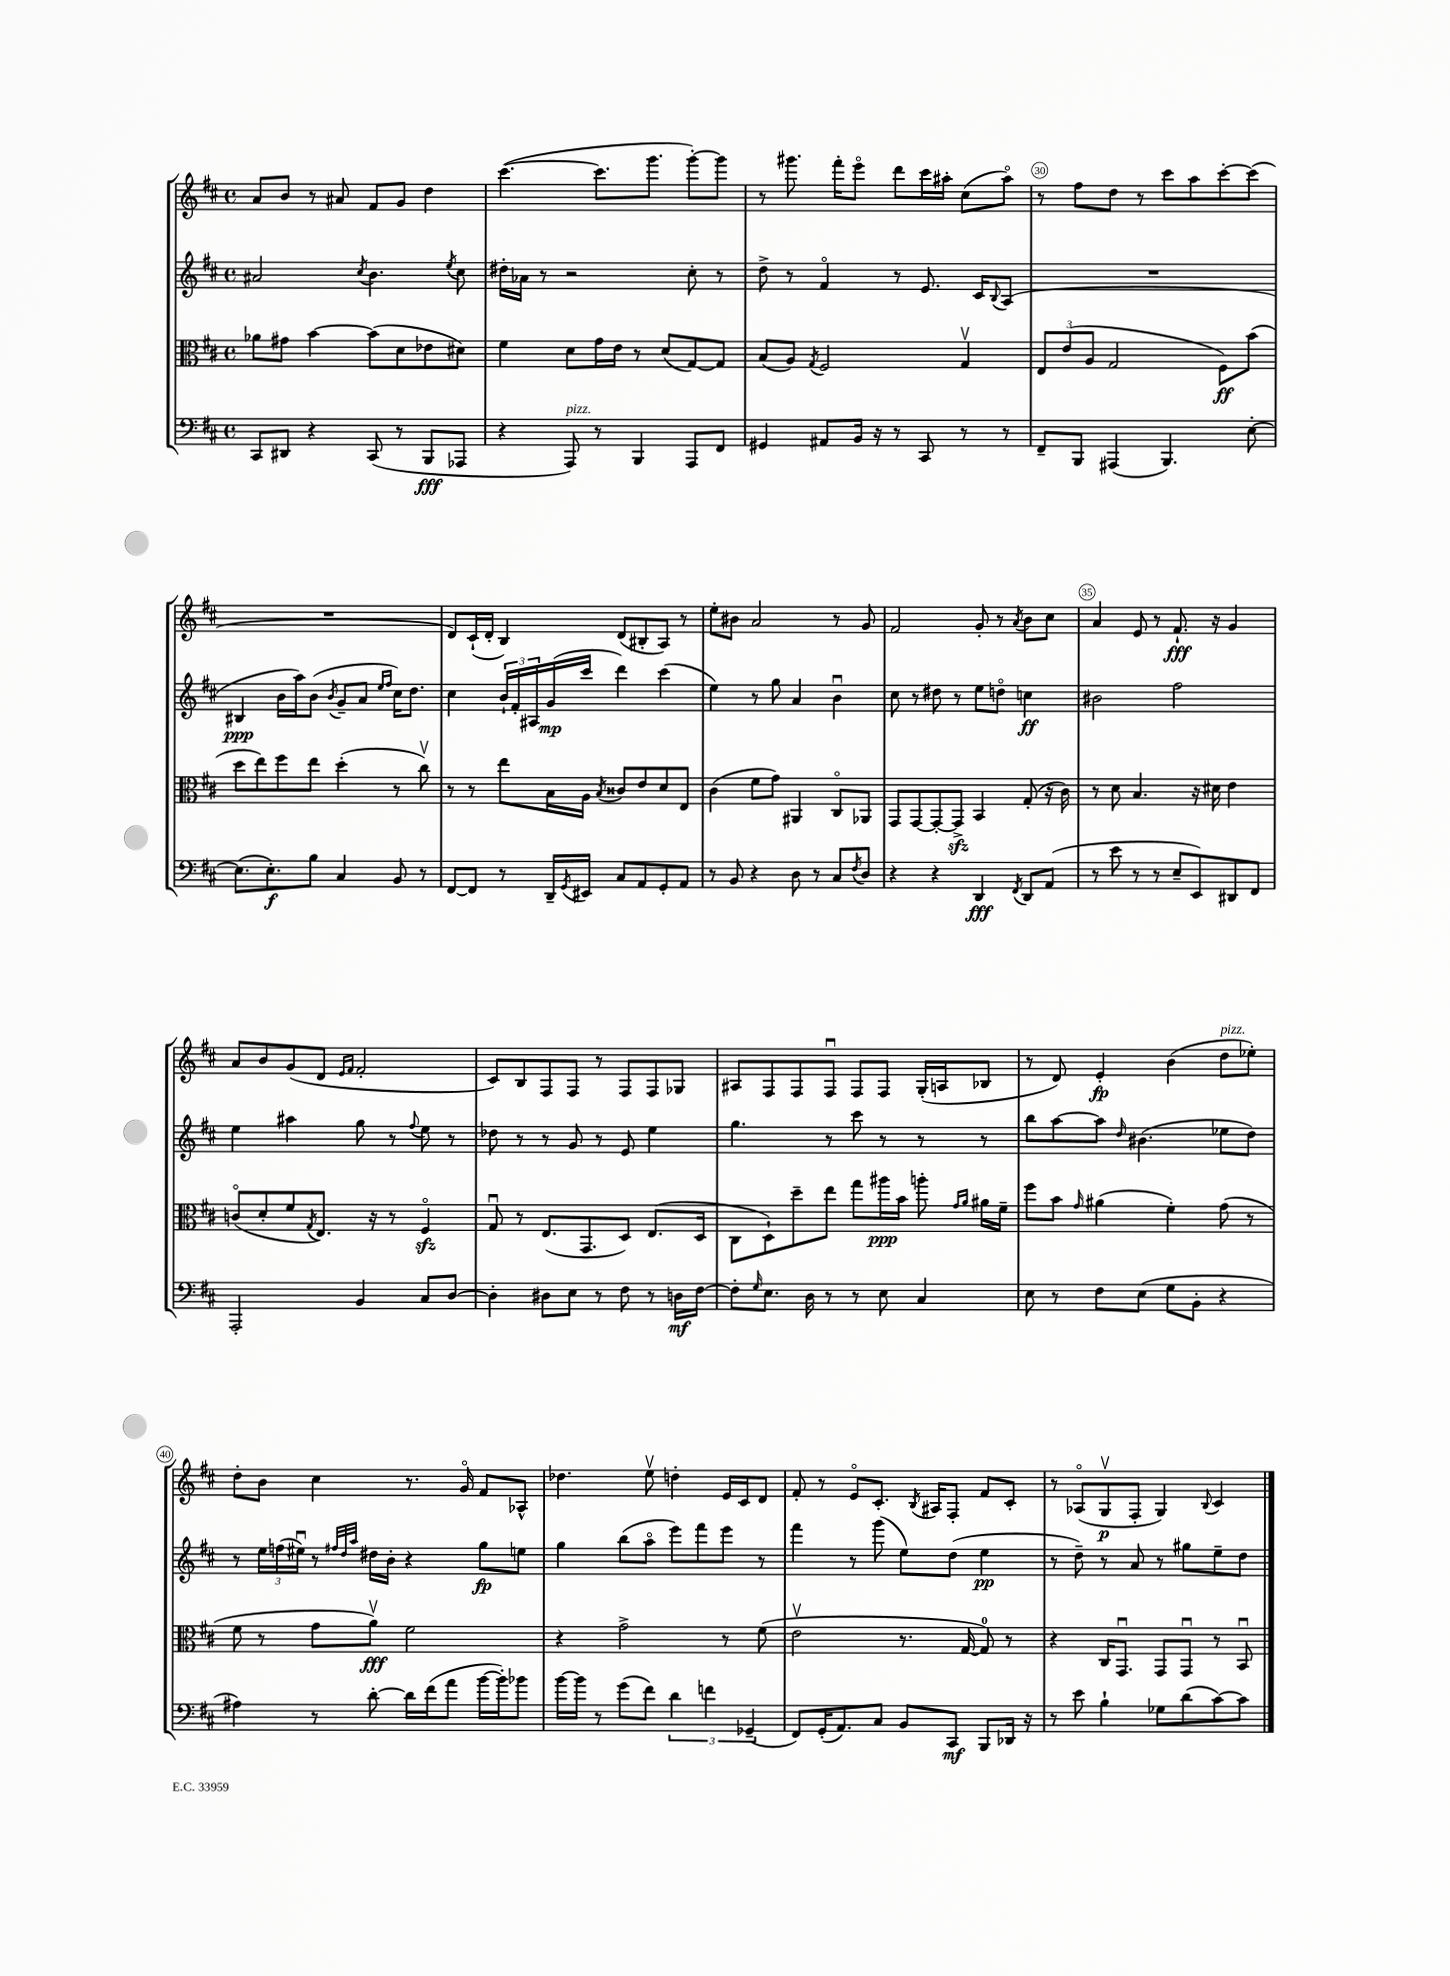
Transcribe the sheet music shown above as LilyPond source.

<<
\new StaffGroup <<
\new Staff = "s0" {
    \clef treble \key d \major \defaultTimeSignature \time 4/4
    a'8 b'8 r8 ais'8 fis'8 g'8 d''4 |
    cis'''4.~( cis'''8. g'''8. g'''8~-.) g'''8 |
    r8 gis'''8. fis'''16-. e'''8\flageolet d'''8 cis'''16 ais''16-. cis''8( ais''8\flageolet) |
    r8 fis''8 d''8 r8 cis'''8 a''8 cis'''8~-. cis'''8( |
    R1 |
    d'8) cis'16-!( d'16-. b4) d'8( bis8-. a8) r8 |
    e''8-. bis'8 a'2 r8 g'8 |
    fis'2 g'8-. r8 \acciaccatura { a'8 } b'8 cis''8 |
    a'4 e'8 r8 fis'8.-!\fff r16 g'4 |
    a'8 b'8 g'8( d'8 \grace { e'16 fis'16 } fis'2-. |
    cis'8) b8 fis8 fis8 r8 fis8 fis8 ges8 |
    ais8 fis8 fis8 fis8\downbow fis8 fis8 g16-.( a16 bes8 |
    r8 d'8) e'4-.\fp b'4( d''8^\markup { \italic "pizz." } ees''8-.) |
    d''8-. b'8 cis''4 r8. g'16\flageolet fis'8 aes8-^ |
    des''4. e''8\upbow d''4-. e'16 cis'16 d'8 |
    fis'8-. r8 e'8\flageolet cis'8.-. \acciaccatura { b8 } ais16 fis8-. fis'8 cis'8-. |
    r8 aes8\flageolet( g8\upbow\p fis8-. g4) \appoggiatura { b8 } cis'4 \bar "|." |
}
\new Staff = "s1" {
    \clef treble \key d \major \defaultTimeSignature \time 4/4
    ais'2 \acciaccatura { cis''8 } b'4. \acciaccatura { e''8 } cis''8 |
    dis''16-. aes'16 r8 r2 cis''8-. r8 |
    d''8-> r8 fis'4\flageolet r8 e'8. cis'16 \appoggiatura { b8 } a8( |
    R1 |
    bis4\ppp b'16 a''16) b'8( \acciaccatura { b'8 } g'8-- a'8 \grace { e''16 fis''16 } cis''16) d''8. |
    cis''4 \tuplet 3/2 { b'16-! fis'16-. ais16 } g'16\mp( cis'''16 d'''4) cis'''4( |
    e''4) r8 g''8 a'4 b'4\downbow |
    cis''8 r8 dis''8 r8 e''8 d''8\flageolet c''4\ff |
    bis'2 fis''2 |
    e''4 ais''4 g''8 r8 \appoggiatura { fis''8 } e''8 r8 |
    des''8 r8 r8 g'8 r8 e'8 e''4 |
    g''4. r8 cis'''8 r8 r8 r8 |
    b''8 a''8~ a''8 \grace { d''16 } bis'4.( ees''8 d''8) |
    r8 \tuplet 3/2 { e''16 f''16( eis''16\downbow) } r8 \grace { fis''32 d''32 a''32 } dis''16 b'16-. r4 g''8\fp e''8 |
    g''4 b''8( a''8\flageolet e'''8) fis'''8 e'''8 r8 |
    fis'''4 r8 g'''8( e''8) d''8( e''4\pp |
    r8 d''8--) r8 a'8 r8 gis''8 e''8-- d''8 \bar "|." |
}
\new Staff = "s2" {
    \clef alto \key d \major \defaultTimeSignature \time 4/4
    aes'8 gis'8 b'4~ b'8( d'8 ees'8 dis'8) |
    fis'4 d'8 g'16 e'16 r8 d'8( g8~) g8 |
    b8( a8) \acciaccatura { g8 } fis2 g4\upbow |
    \tuplet 3/2 { e8 e'8( a8 } g2 fis8\ff) b'8( |
    d''8 e''8) fis''8 e''8 d''4-.( r8 cis''8\upbow) |
    r8 r8 e''8 b16 a16 \acciaccatura { b8 } cisis'8 e'8 d'8 e8 |
    cis'4( fis'8 g'8) ais,4 cis8\flageolet aes,8 |
    g,8 g,8~ g,8~-. g,8->\sfz b,4 g8-.( r16 cis'16) |
    r8 d'8 b4. r16 dis'16 e'4 |
    c'8\flageolet( d'8-. fis'8 \acciaccatura { g8 } e8.) r16 r8 fis4\flageolet\sfz |
    g8\downbow r8 e8.( g,8. d8) e8.( d16 |
    cis8 d8-!) d''8-- e''8 g''8 ais''16\ppp b'16 a''8-. \grace { g'16 a'16 } ais'16 fis'16-- |
    fis''8 b'8 \grace { g'16 } ais'4( fis'4-.) g'8( r8 |
    fis'8 r8 g'8 a'8\upbow\fff) fis'2 |
    r4 g'2-> r8 fis'8( |
    e'2\upbow r8. g16~ g8-0) r8 |
    r4 cis16 g,8.\downbow g,8 g,8\downbow r8 b,8\downbow \bar "|." |
}
\new Staff = "s3" {
    \clef bass \key d \major \defaultTimeSignature \time 4/4
    cis,8 dis,8 r4 cis,8( r8 b,,8\fff aes,,8 |
    r4 a,,8^\markup { \italic "pizz." }) r8 b,,4 a,,8 fis,8 |
    gis,4 ais,8 b,16 r16 r8 cis,8 r8 r8 |
    fis,8-- b,,8 ais,,4( b,,4.) e8~-. |
    e8.( e8.-.\f) b8 cis4 b,8 r8 |
    fis,8~ fis,8 r8 d,16-- \acciaccatura { g,8 } eis,16 cis8 a,8 g,8-. a,8 |
    r8 b,8 r4 d8 r8 cis8 \acciaccatura { fis8 } d8 |
    r4 r4 d,4\fff \acciaccatura { fis,8 } d,8 a,8( |
    r8 e'8 r8 r8 e8-- e,8) dis,8 fis,8 |
    a,,2-. b,4 cis8 d8~ |
    d4-. dis8 e8 r8 fis8 r8 d16\mf fis16~ |
    fis8-. \grace { g16 } e8. d16 r8 r8 e8 cis4 |
    e8 r8 fis8 e8( g8 b,8-. r4 |
    ais4) r8 d'8~-. d'16 fis'16( a'8 b'16~ b'16-.) bes'8 |
    b'16~ b'16 r8 g'8( fis'8) \tuplet 3/2 { d'4 f'4 ges,4--( } |
    fis,8) g,16-.( a,8.) cis8 b,8 cis,8\mf b,,8 des,16 r16 |
    r8 e'8 b4-! ges8 d'8( cis'8~) cis'8 \bar "|." |
}
>>
>>
\layout { \context { \Score currentBarNumber = #27 \override BarNumber.break-visibility = ##(#f #t #t) barNumberVisibility = #(every-nth-bar-number-visible 5) \override BarNumber.stencil = #(make-stencil-circler 0.1 0.3 ly:text-interface::print) } }
